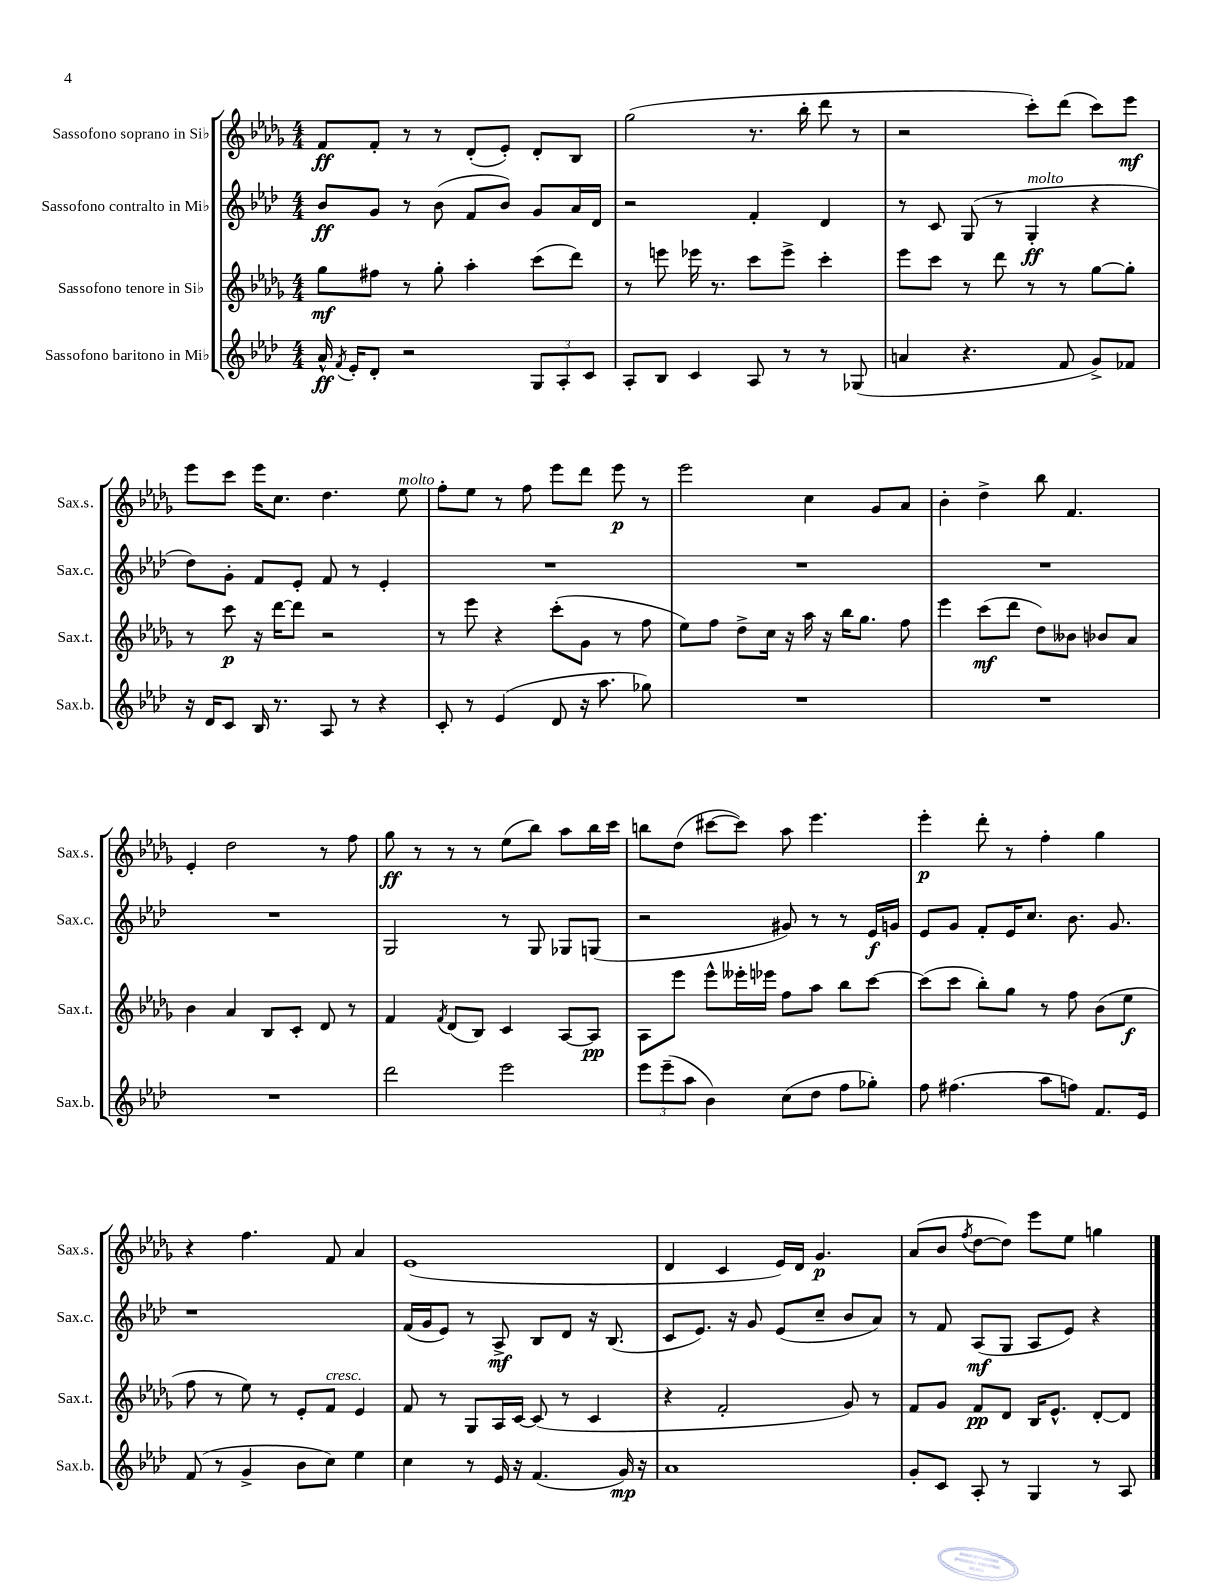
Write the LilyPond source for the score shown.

<<
\new StaffGroup <<
\new Staff = "s0" \with { instrumentName = "Sassofono soprano in Sib" shortInstrumentName = "Sax.s." } {
    \clef treble \key des \major \numericTimeSignature \time 4/4
    \autoBeamOff f'8[\ff f'8]-. r8 r8 des'8[-.( ees'8]-.) des'8[-. bes8] |
    ges''2( r8. bes''16-. des'''8 r8 |
    r2 c'''8[-.) des'''8]( c'''8[) ees'''8]\mf |
    ees'''8[ c'''8] ees'''16[ c''8.] des''4. ees''8^\markup { \italic "molto" } |
    f''8[-. ees''8] r8 f''8 ees'''8[ des'''8] ees'''8\p r8 |
    ees'''2 c''4 ges'8[ aes'8] |
    bes'4-. des''4-> bes''8 f'4. |
    ees'4-. des''2 r8 f''8 |
    ges''8\ff r8 r8 r8 ees''8[( bes''8]) aes''8[ bes''16 c'''16] |
    b''8[ des''8]( cis'''8[~ cis'''8]) aes''8 ees'''4. |
    ees'''4-.\p des'''8-. r8 f''4-. ges''4 |
    r4 f''4. f'8 aes'4 |
    ees'1( |
    des'4 c'4 ees'16[) des'16] ges'4.\p |
    aes'8[( bes'8] \acciaccatura { f''8 } des''8[~ des''8]) ees'''8[ ees''8] g''4 \bar "|." |
}
\new Staff = "s1" \with { instrumentName = "Sassofono contralto in Mib" shortInstrumentName = "Sax.c." } {
    \clef treble \key aes \major \numericTimeSignature \time 4/4
    \autoBeamOff bes'8[\ff g'8] r8 bes'8( f'8[ bes'8]) g'8[ aes'16 des'16] |
    r2 f'4-. des'4 |
    r8 c'8 g8( r8 g4-.\ff^\markup { \italic "molto" } r4 |
    des''8[) g'8]-. f'8[ ees'8]-. f'8 r8 ees'4-. |
    R1 |
    R1 |
    R1 |
    R1 |
    g2 r8 g8 ges8[ g8]( |
    r2 gis'8) r8 r8 ees'16[\f g'16] |
    ees'8[ g'8] f'8[-. ees'16 c''8.] bes'8. g'8. |
    r1 |
    f'16[( g'16 ees'8]) r8 aes8->\mf bes8[ des'8] r16 bes8.( |
    c'8[ ees'8.]) r16 g'8 ees'8[( c''8]-- bes'8[ aes'8]) |
    r8 f'8 aes8[\mf( g8] aes8[ ees'8]) r4 \bar "|." |
}
\new Staff = "s2" \with { instrumentName = "Sassofono tenore in Sib" shortInstrumentName = "Sax.t." } {
    \clef treble \key des \major \numericTimeSignature \time 4/4
    \autoBeamOff ges''8[\mf fis''8] r8 ges''8-. aes''4-. c'''8[( des'''8]) |
    r8 e'''8 ees'''16 r8. c'''8[ ees'''8]-> c'''4-. |
    ees'''8[ c'''8] r8 des'''8 r8 r8 ges''8[~ ges''8]-. |
    r8 c'''8\p r16 des'''16[~ des'''8] r2 |
    r8 ees'''8 r4 c'''8[-.( ges'8] r8 f''8 |
    ees''8[) f''8] des''8[-> c''16] r16 aes''16 r16 bes''16[ ges''8.] f''8 |
    ees'''4 c'''8[\mf( des'''8] des''8[) beses'8] bes'8[ aes'8] |
    bes'4 aes'4 bes8[ c'8]-. des'8 r8 |
    f'4 \acciaccatura { f'8 } des'8[( bes8]) c'4 aes8[~ aes8]\pp |
    aes8[ ees'''8] ees'''8[-^ eeses'''16-. ees'''16] f''8[ aes''8] bes''8[ c'''8]~ |
    c'''8[( c'''8] bes''8[-.) ges''8] r8 f''8 bes'8[( ees''8]\f |
    f''8 r8 ees''8) r8 ees'8[-. f'8]^\markup { \italic "cresc." } ees'4 |
    f'8 r8 ges8[ aes16 c'16]~ c'8( r8 c'4 |
    r4 f'2-. ges'8) r8 |
    f'8[ ges'8] f'8[\pp des'8] bes16[ ees'8.]-^ des'8[~-. des'8] \bar "|." |
}
\new Staff = "s3" \with { instrumentName = "Sassofono baritono in Mib" shortInstrumentName = "Sax.b." } {
    \clef treble \key aes \major \numericTimeSignature \time 4/4
    \autoBeamOff aes'16-^\ff \acciaccatura { f'8 } ees'16[-. des'8]-. r2 \tuplet 3/2 { g8[ aes8-. c'8] } |
    aes8[-. bes8] c'4 aes8 r8 r8 ges8( |
    a'4 r4. f'8 g'8[->) fes'8] |
    r16 des'16[ c'8] bes16 r8. aes8 r8 r4 |
    c'8-. r8 ees'4( des'8 r16 aes''8. ges''8) |
    R1 |
    R1 |
    R1 |
    des'''2 ees'''2 |
    \tuplet 3/2 { ees'''8[ ees'''8--( aes''8] } bes'4) c''8[( des''8] f''8[ ges''8]-.) |
    f''8 fis''4.( aes''8[ f''8]) f'8.[ ees'16] |
    f'8( r8 g'4-> bes'8[ c''8]) ees''4 |
    c''4 r8 ees'16 r16 f'4.( g'16\mp) r16 |
    aes'1 |
    g'8[-. c'8] aes8-. r8 g4 r8 aes8 \bar "|." |
}
>>
>>
\layout { \context { \Score \remove "Bar_number_engraver" } }
